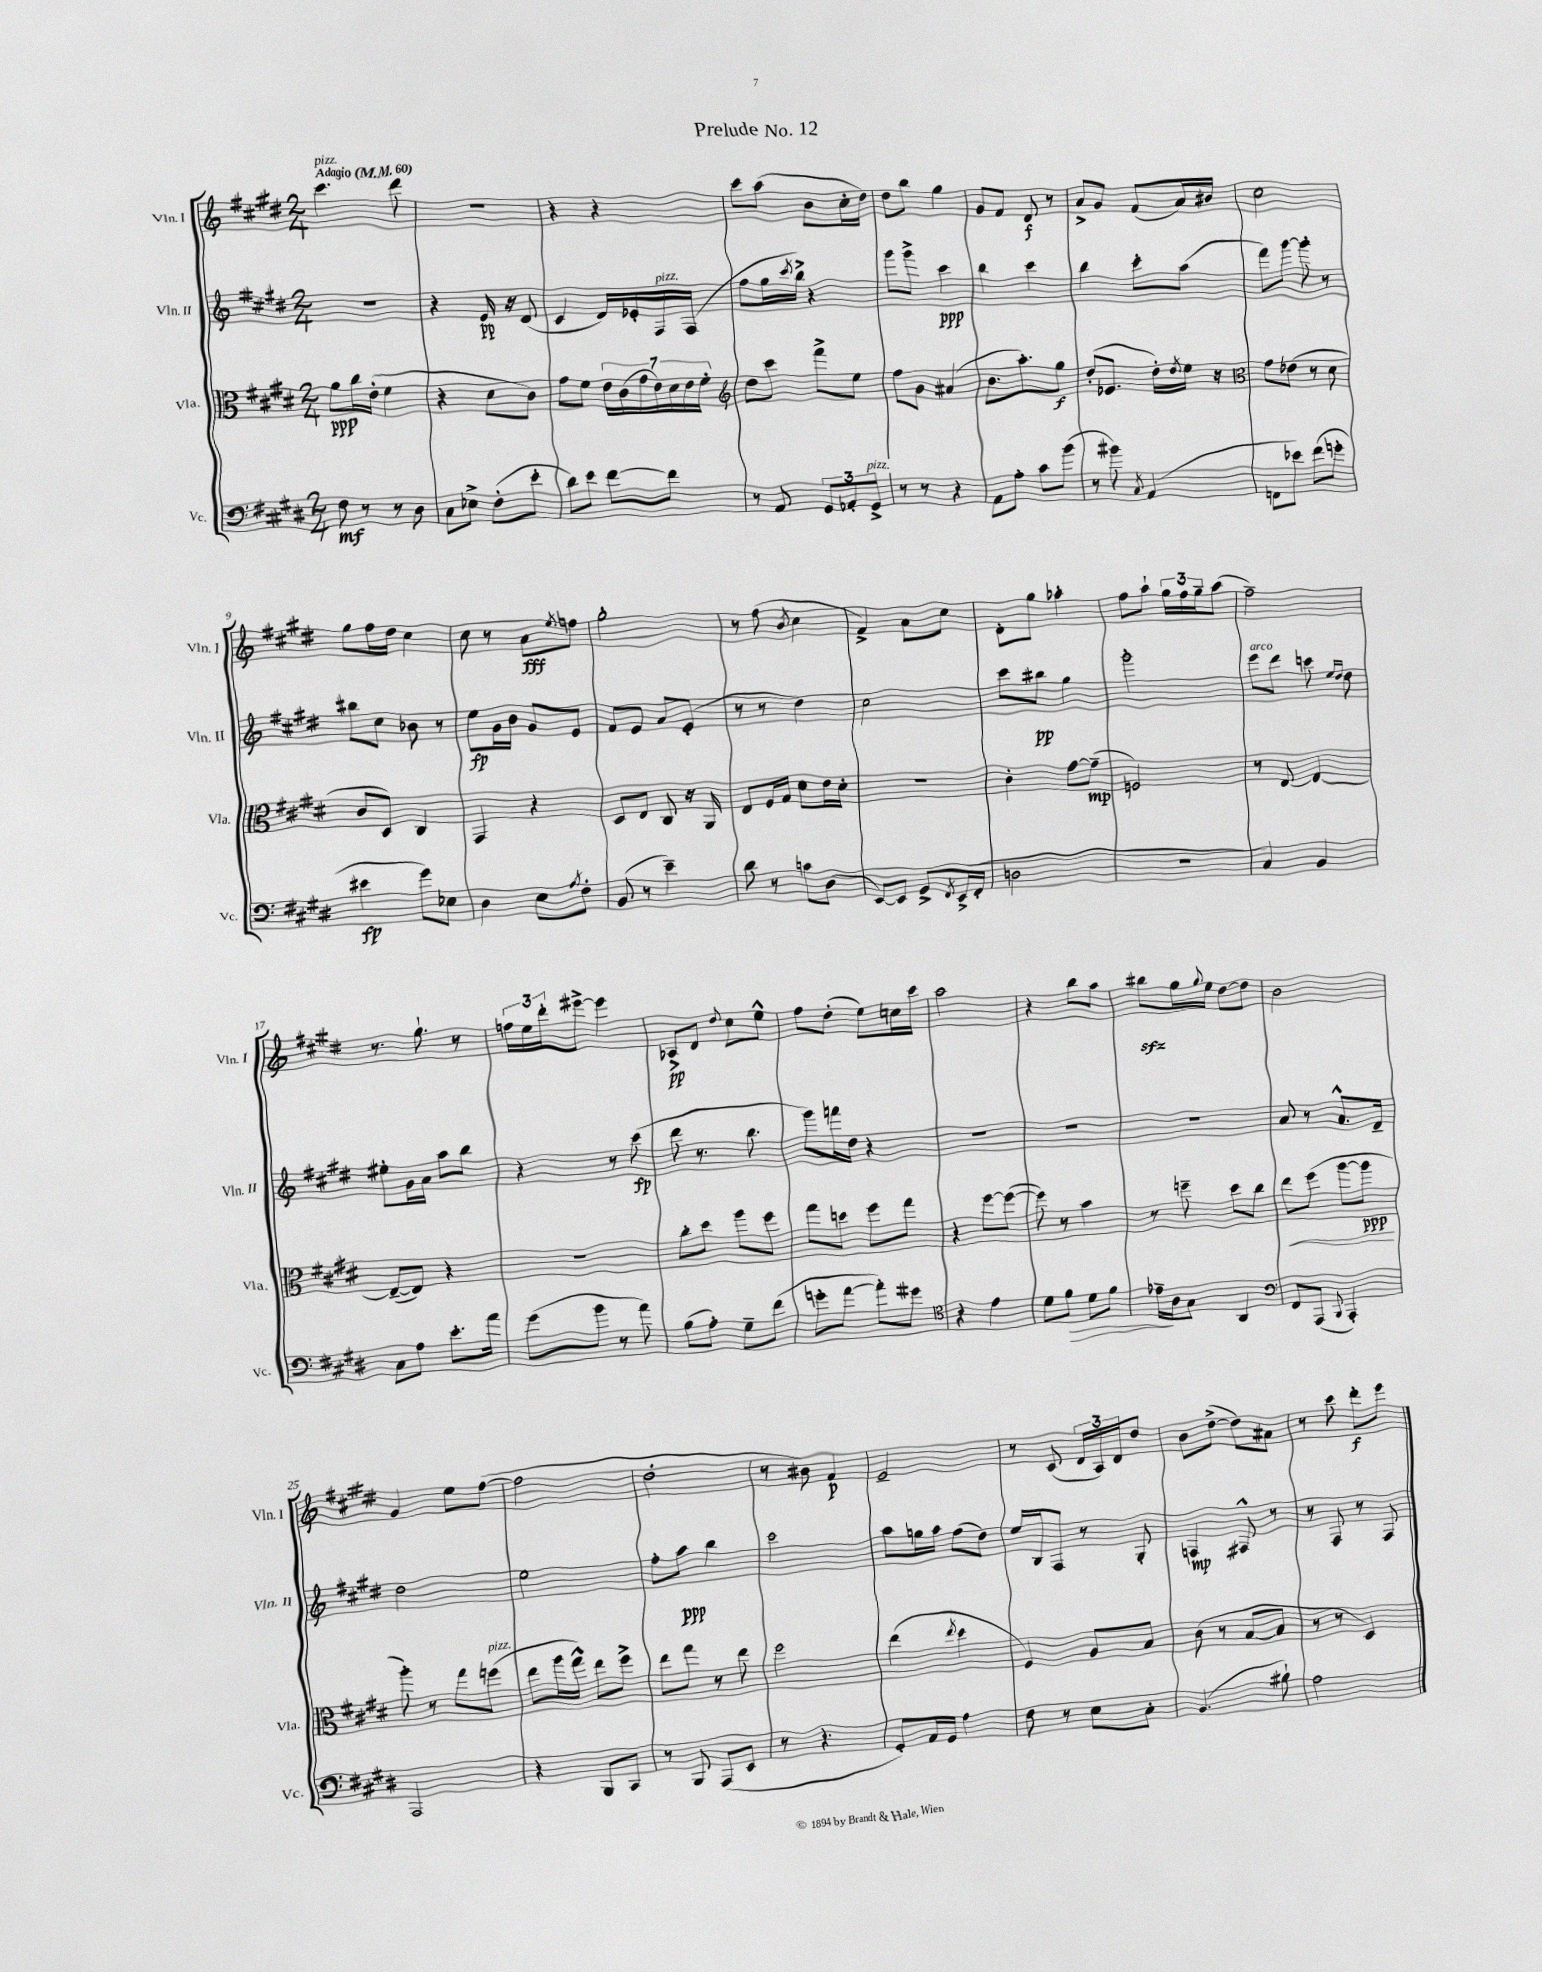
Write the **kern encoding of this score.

**kern	**kern	**kern	**kern
*staff4	*staff3	*staff2	*staff1
*clefF4	*clefC3	*clefG2	*clefG2
*k[f#c#g#d#]	*k[f#c#g#d#]	*k[f#c#g#d#]	*k[f#c#g#d#]
*M2/4	*M2/4	*M2/4	*M2/4
*MM60	*MM60	*MM60	*MM60
8F#	8a	2r	4.ccc#
8r	16cc#	.	.
.	(16e'	.	.
8r	4f#	.	.
8D#	.	.	8ddd#
=	=	=	=
8C#	4r	4r	2r
8E-^	.	.	.
(8F#'	8d#	16e	.
.	.	16r	.
8e'	8c#)	(8d#	.
=	=	=	=
8d#)	8g#	4c#	4r
8e	8f#	.	.
[8f#	28e	16d#)	4r
.	(28c#	.	.
.	.	16e-'	.
.	28g#	.	.
.	28e)	.	.
8f#]	.	16F#	.
.	28d#	.	.
.	28e	.	.
.	.	(16F#	.
.	28f#'	.	.
=	=	=	=
*	*clefG2	*	*
8r	8dd#	8ff#	8ccc#
8AA	8ccc#	16gg#	(8aa
.	.	8qccc#	.
.	.	16bb^)	.
12GG#	8fff#^	4r	8b
12AA-'	.	.	.
.	8ee	.	16cc#'
12GG#^	.	.	.
.	.	.	16dd#)
=	=	=	=
8r	8ff#	8ggg#	8dd#
8r	8g#	8ggg#^	8bb
4r	(4a#	4ccc#	4gg#
=	=	=	=
8AA	8.b	4bb	8g#
8A'	.	.	8f#
.	8.aa')	.	.
8c#	.	4ccc#	8d#
(8b	8gg#	.	8r
=	=	=	=
8r	(8dd#'	4bb	8a^
8b#)	8.e-	.	8g#
8qC#	.	.	.
(4AA	.	8ccc#'	(8f#
.	16dd#')	.	.
.	8qdd#	.	.
.	16ee	(8aa	16a)
.	16r	.	16b#
=	=	=	=
*	*clefC3	*	*
8FF	8g#	8fff#)	2cc#
8e-)	(8e-	[8ggg#	.
(8f#	8r	8ggg#']	.
8g'	8d#	8r	.
=	=	=	=
4e#	8c#	8bb#	8gg#
.	8D#)	8cc#	16ff#
.	.	.	16dd#
8g#)	4C#	8b-	4cc#
8E-	.	8r	.
=	=	=	=
4D#	4GG#	8ee	8cc#
.	.	16g#	8r
.	.	16b	.
8E	4r	8g#	8a
8qA	.	.	8qee
8F#'	.	8e	8ff
=	=	=	=
(8BB	8D#	8f#	2gg#'
8r	8E	8e	.
4e~)	8C#	8a	.
.	16r	(8e'	.
.	16AA	.	.
=	=	=	=
8d#	8E	8r	8r
8r	16F#	8r	(8ff#
.	16G#	.	.
.	.	.	8qb
8c	8d#	4dd#)	4cc#
(8D#	16e	.	.
.	16d#'	.	.
=	=	=	=
[8EE)	2r	2cc#	4f#^)
8EE]	.	.	.
8GG#^	.	.	8a
8qFF#	.	.	.
(16EE^	.	.	8cc#
16FF#'	.	.	.
=	=	=	=
2D	4c#'	8ccc#	8d#'
.	.	8bb#	8gg#
.	[8g#	4gg#	4aa-'
.	(8g#~]	.	.
=	=	=	=
2r	2F)	2ggg#'	8ff#
.	.	.	8aa`
.	.	.	24gg#
.	.	.	24ff#
.	.	.	24gg#~
.	.	.	(8aa
=	=	=	=
4C#)	8r	8eee	2ff#~)
.	[8E	8ddd#	.
4BB	4E_	8ccc	.
.	.	16qqee	.
.	.	16qqdd#	.
.	.	8dd#	.
=	=	=	=
8C#	(8E~_	8ee#'	8.r
8A	8E])	16g#	.
.	.	16a	8.gg#`
8.e'	4r	8aa	.
.	.	8bb	8r
16a	.	.	.
=	=	=	=
(8g#	2r	4r	24ff
.	.	.	24ee
.	.	.	24ddd#'
8b	.	.	[8eee#^
8r	.	8r	4eee#]
8a)	.	(8ccc#	.
=	=	=	=
(8B	8cc#'	8ddd#	8A-^
8A')	8dd#	8.r	8d#
.	.	.	8qqdd#
8G#~	8aa	.	8cc#
.	.	8.bb	.
(8f#	8ff#	.	8ee^^
=	=	=	=
8g'	8gg#	8ggg#)	8ff#
[8a	8dd	16fff	(8dd#'
.	.	16dd#	.
8a'])	8ff#	4r	8ee)
8g#	8gg#	.	16cc
.	.	.	16ccc#
=	=	=	=
*clefC4	*	*	*
4r	4r	2r	2aa
4e	[8ff#	.	.
.	(8ff#_	.	.
=	=	=	=
8d#	8ff#])	2r	4r
8f#	8r	.	.
8d#	4b	.	8bb
8f#	.	.	8aa
=	=	=	=
16e-~	8r	2r	8bb#
16A	.	.	.
8G#	8ff~	.	16gg#
.	.	.	8qqgg#
.	.	.	16ee
4AA	8dd#	.	[8dd#
.	8cc#	.	8dd#]
=	=	=	=
*clefF4	*	*	*
8FF#	8ee	8a	2b
(8AAA	(8ff#	8r	.
8qqBBB	.	.	.
4AAA')	[8aa	8.a^^	.
.	8aa]	.	.
.	.	16d#~	.
=	=	=	=
2AAA	8aa')	2dd#	4g#
.	8r	.	.
.	8gg#	.	8ee
.	(8ff	.	([8ff#
=	=	=	=
4r	8ee	2ee	2ff#]
.	16aa	.	.
.	16gg#^^)	.	.
8BBB	8ee	.	.
8CC#	8ff#^	.	.
=	=	=	=
8r	8ee	8ff#'	2dd#'
8BBB	8gg#	8aa	.
(8AAA	8r	4bb	.
8EE	8ee	.	.
=	=	=	=
8r	2ff#	2ccc#	8r
4.r	.	.	8b#)
.	.	.	4f#
=	=	=	=
8GG#')	(4ee	8aa	2e~
16AA	.	16gg	.
16GG#	.	16aa	.
.	8qee	.	.
4A	4dd#	(8ff#	.
.	.	8dd#)	.
=	=	=	=
8F#	4F#)	16ee	8r
.	.	16B	.
8r	.	8F#	(8c#
8E	8A	8r	24d#
.	.	.	24A)
.	.	.	24d#
8C#'	8B	8G#'	8dd#
=	=	=	=
(4.BB	(8c#	4F	8b
.	8r	.	([8dd#^
.	[8B	8F#^^	8dd#])
8B#`)	8B]	8r	8a#
=	=	=	=
2A	8r	8r	8r
.	8r	8F#	8ccc#
.	4D#)	8r	8ddd#'
.	.	8F#	8eee
==	==	==	==
*-	*-	*-	*-
